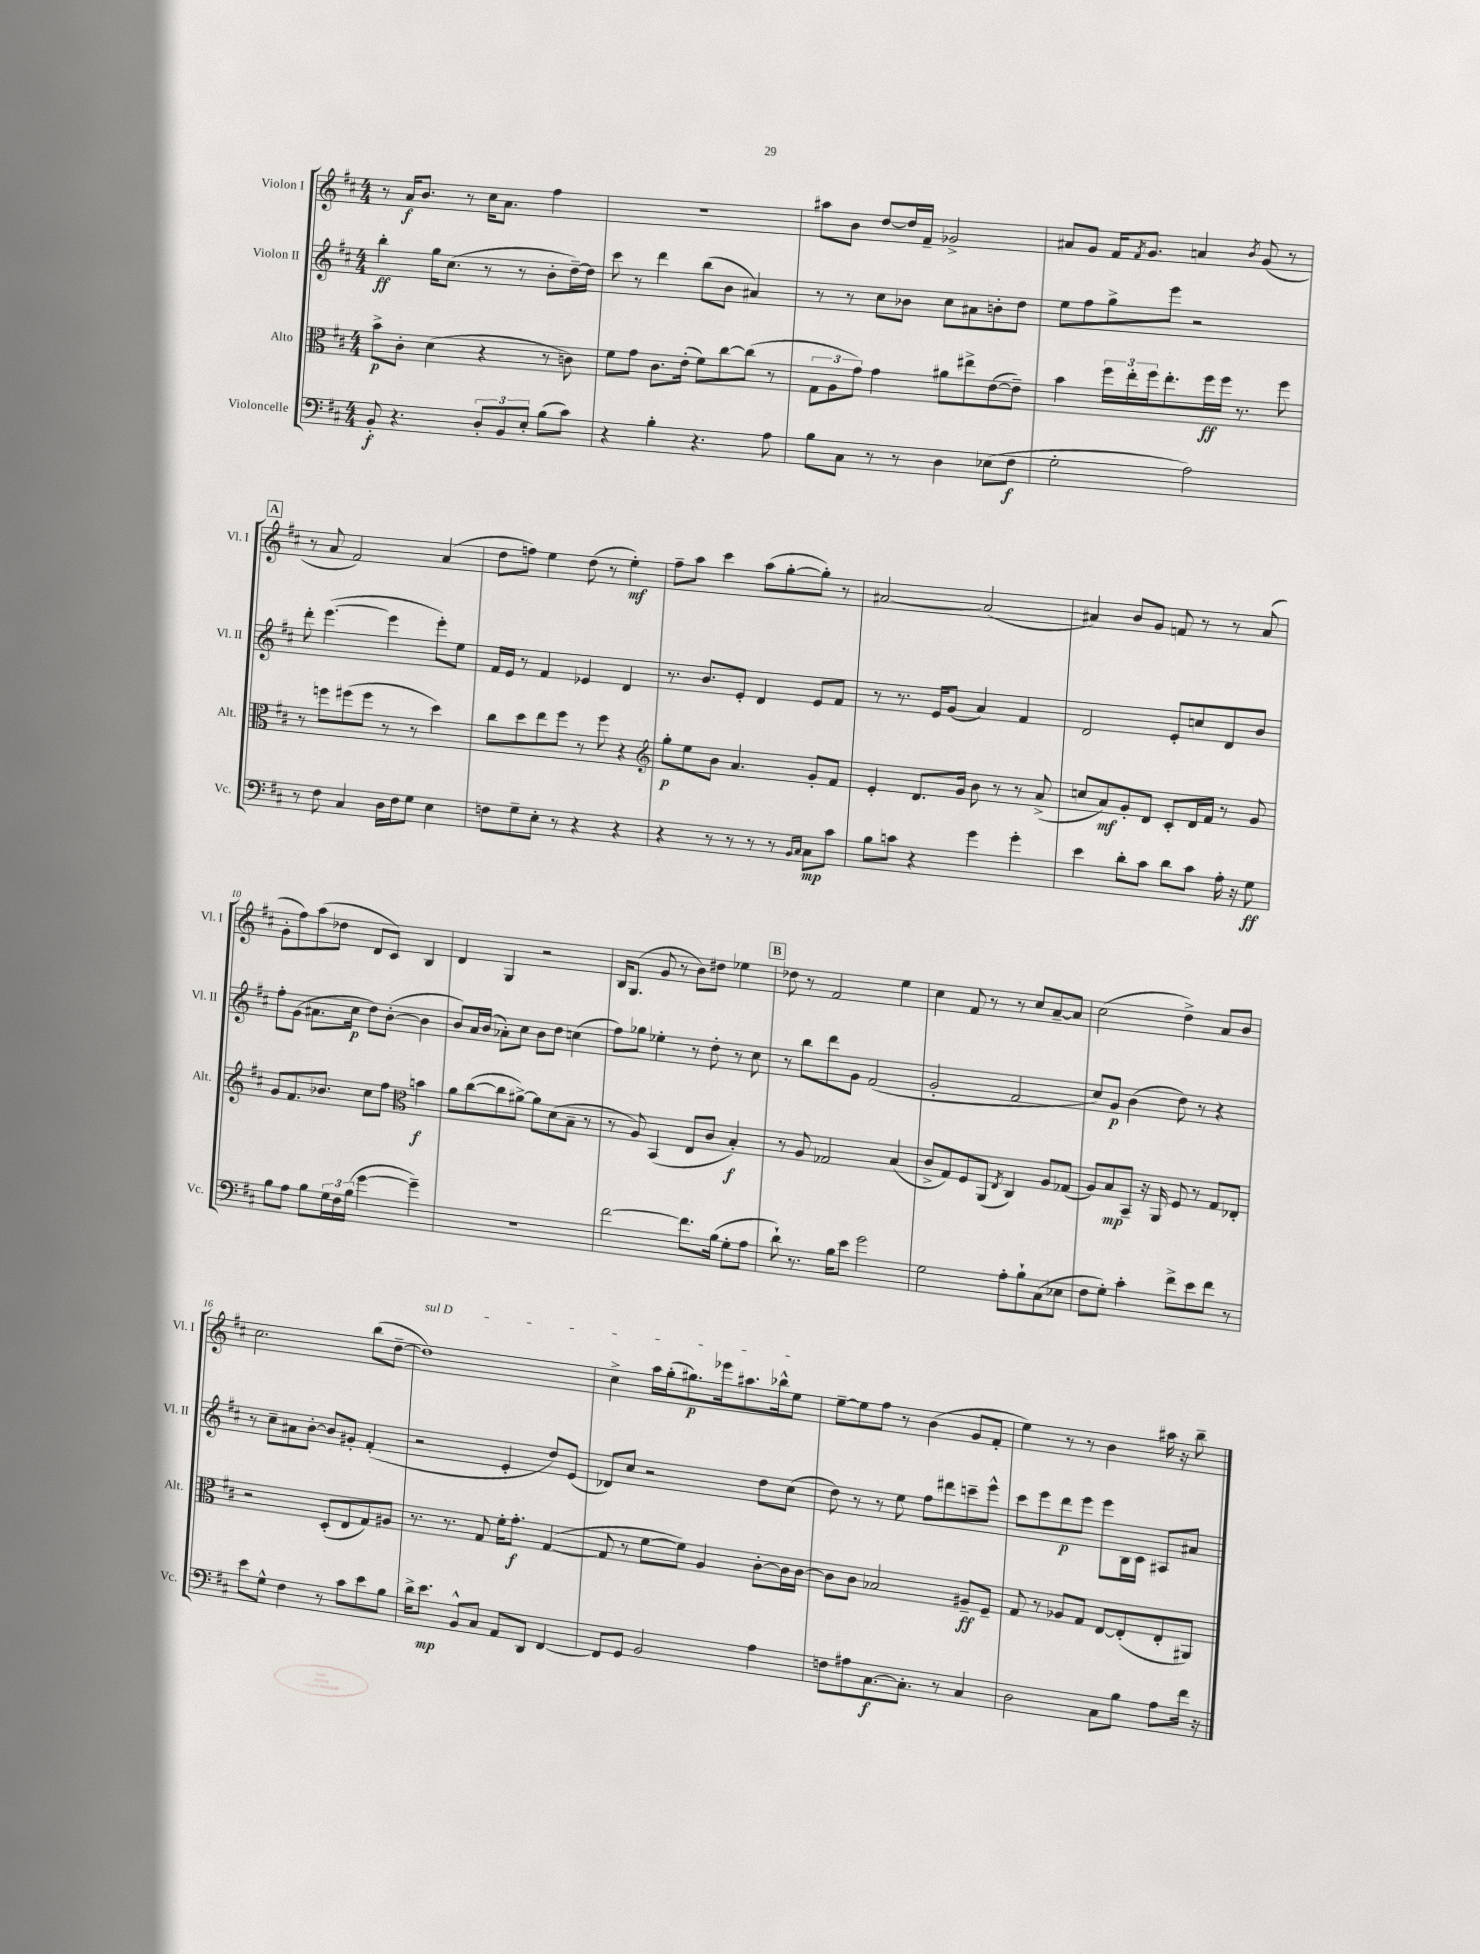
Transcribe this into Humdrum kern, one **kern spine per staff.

**kern	**dynam	**kern	**dynam	**kern	**dynam	**kern	**dynam
*part4	*part4	*part3	*part3	*part2	*part2	*part1	*part1
*staff4	*staff4	*staff3	*staff3	*staff2	*staff2	*staff1	*staff1
*I"Violoncelle	*	*I"Alto	*	*I"Violon II	*	*I"Violon I	*
*I'Vc.	*	*I'Alt.	*	*I'Vl. II	*	*I'Vl. I	*
*clefF4	*	*clefC3	*	*clefG2	*	*clefG2	*
*k[f#c#]	*	*k[f#c#]	*	*k[f#c#]	*	*k[f#c#]	*
*M4/4	*	*M4/4	*	*M4/4	*	*M4/4	*
=1	=1	=1	=1	=1	=1	=1	=1
8BB'/	f	8b^\L	p	4bb'\	ff	8r	.
4.r	.	8c#'\J	.	.	.	16a/KL	f
.	.	.	.	.	.	8.b/J	.
.	.	(4d\	.	16gg\KL	.	.	.
.	.	.	.	(8.cc#\J	.	.	.
.	.	.	.	.	.	8r	.
12D'/L	.	4r	.	8r	.	16cc#\KL	.
.	.	.	.	.	.	8.a\J	.
12BB/	.	.	.	.	.	.	.
.	.	.	.	8r	.	.	.
12E'/J	.	.	.	.	.	.	.
(8B\L	.	8r	.	8b'\L	.	4ff#\	.
8c#\J)	.	8cn\)	.	[16dd~\L)	.	.	.
.	.	.	.	16dd\JJ]	.	.	.
=2	=2	=2	=2	=2	=2	=2	=2
4r	.	8f#\L	.	8ccc#\	.	1r	.
.	.	8g\J	.	8r	.	.	.
4B'\	.	8.c#\L	.	4ddd\	.	.	.
.	.	(16e'\Jk	.	.	.	.	.
4.r	.	8f#\L)	.	(8bb\L	.	.	.
.	.	[8cc#\	.	8b\J	.	.	.
.	.	(8cc#\J]	.	4a#X/)	.	.	.
8A\	.	8r	.	.	.	.	.
=3	=3	=3	=3	=3	=3	=3	=3
8B\L	.	12G\L	.	8r	.	8aa#X\L	.
.	.	12A\	.	.	.	.	.
8C#\J	.	.	.	8r	.	8b\J	.
.	.	12g\J)	.	.	.	.	.
8r	.	4g\	.	8cc#\L	.	[8dd/L	.
8r	.	.	.	8b-X\J	.	16dd/L]	.
.	.	.	.	.	.	16f#~/JJ	.
4D\	.	8a#X\L	.	8cc#\L	.	2g-X^/	.
.	.	8ee#X^\	.	8a#X\	.	.	.
(8E-X\L	.	([8e\	.	8bn'\	.	.	.
8F#\J	f	8e~\J])	.	8dd\J	.	.	.
=4	=4	=4	=4	=4	=4	=4	=4
2G'\	.	4b\	.	8ee\L	.	8a#X/L	.
.	.	.	.	8ff#\	.	8g/J	.
.	.	24ff#\LL	.	8gg^\	.	16f#/KL	.
.	.	24ee'\	.	.	.	.	.
.	.	.	.	.	.	8qf#/	.
.	.	.	.	.	.	8.g/J	.
.	.	24ff#\J	.	.	.	.	.
.	.	8.ee'\	.	8eee\J	.	.	.
2A\)	.	.	.	2r	.	4an/	.
.	.	16ff#\L	ff	.	.	.	.
.	.	16ff#\JJ	.	.	.	.	.
.	.	8.r	.	.	.	.	.
.	.	.	.	.	.	8qb/	.
.	.	.	.	.	.	(8g/	.
.	.	8ff#\	.	.	.	8r	.
!!LO:LB:g=z
!!LO:REH:place=s1:t=A
=5	=5	=5	=5	=5	=5	=5	=5
8r	.	8r	.	8ddd'\	.	8r	.
8F#\	.	8ffn\L	.	([4.eee\	.	8a/	.
4C#/	.	(8ff#X\	.	.	.	2f#/)	.
.	.	8ff#\J	.	.	.	.	.
16D\LL	.	8r	.	4eee\]	.	.	.
16F#\J	.	.	.	.	.	.	.
8G\J	.	8r	.	.	.	.	.
4E\	.	4dd\)	.	8eee'\L)	.	(4a/	.
.	.	.	.	8ee\J	.	.	.
=6	=6	=6	=6	=6	=6	=6	=6
8Fn\L	.	8cc#\L	.	16f#/LL	.	8dd\L	.
.	.	.	.	16e/JJ	.	.	.
8G~\	.	8dd\	.	8r	.	8ffn\J)	.
8E'\J	.	8ee\	.	4f#/	.	4ee\	.
8r	.	8ff#\J	.	.	.	.	.
4r	.	8r	.	4e-X/	.	(8dd\	.
.	.	8ff#\	.	.	.	8r	.
4r	.	4r	.	4d/	.	4ee'\)	mf
=7	=7	=7	=7	=7	=7	=7	=7
*	*	*clefG2	*	*	*	*	*
4r	.	8gg'\L	p	8.r	.	8ff#~\L	.
.	.	8ee\	.	.	.	8aa\J	.
.	.	.	.	8.b/L	.	.	.
8r	.	8b\J	.	.	.	4ccc#\	.
8r	.	4.a/	.	8e'/J	.	.	.
8r	.	.	.	4d/	.	(8aa\L	.
8r	.	.	.	.	.	[8gg'\	.
16qqBB/LL	.	.	.	.	.	.	.
16qqC#/JJ	.	.	.	.	.	.	.
8C#\L	mp	8g'/L	.	8e/L	.	8gg'\J])	.
8c#\J	.	8f#/J	.	8f#/J	.	8r	.
=8	=8	=8	=8	=8	=8	=8	=8
8B\L	.	4e'/	.	8r	.	[2a#X/	.
8cn\J	.	.	.	8.r	.	.	.
4r	.	8.d/L	.	.	.	.	.
.	.	.	.	16e/KL	.	.	.
.	.	.	.	(8g/J	.	.	.
.	.	16g/Jk	.	.	.	.	.
4g\	.	8b\	.	4a/)	.	(2a#/]	.
.	.	8r	.	.	.	.	.
4g'\	.	8r	.	4f#/	.	.	.
.	.	(8a^/	.	.	.	.	.
=9	=9	=9	=9	=9	=9	=9	=9
4e\	.	8ccn/L	.	2d/	.	4a#X/)	.
.	.	8a/)	mf	.	.	.	.
8d'\L	.	8g'/	.	.	.	8b/L	.
8c#\J	.	8d/J	.	.	.	8g/J	.
8d\L	.	8c#'/L	.	8e'/L	.	8fn/	.
8c#\J	.	16d/L	.	8ccn/	.	8r	.
.	.	16f#/JJ	.	.	.	.	.
16A'\	.	8r	.	8d/	.	8r	.
16r	.	.	.	.	.	.	.
8G\	ff	8g/	.	8b/J	.	(8a#/	.
!!LO:LB:g=z
=10	=10	=10	=10	=10	=10	=10	=10
8B\L	.	8g/L	.	8ff#'\L	.	8g'\L	.
8A\J	.	8.f#/	.	(8g\J	.	8ff#\)	.
8B\L	.	.	.	8.a#X\L	.	(8aa\	.
.	.	8.b-X/J	.	.	.	.	.
24G\L	.	.	.	.	.	8dd-X\J	.
24F#\	.	.	.	.	.	.	.
.	.	.	.	16cc#\Jk	p	.	.
(24B\JJ	.	.	.	.	.	.	.
[4g\	.	8cc#\L	.	8dd\L)	.	8d/L	.
.	.	8ff#\J	.	([8b'\J	.	8c#/J)	.
*	*	*clefC3	*	*	*	*	*
4g~\])	.	4bn\	f	4b\]	.	4B/	.
=11	=11	=11	=11	=11	=11	=11	=11
1r	.	8a\L	.	8b/L)	.	4d/	.
.	.	([8cc#\	.	16a/L	.	.	.
.	.	.	.	(16b/JJ	.	.	.
.	.	8cc#\]	.	8a-X'\L)	.	4G/	.
.	.	[8a#X^\J)	.	8cc#\J	.	.	.
.	.	8a#\L]	.	8b\L	.	2r	.
.	.	(8d\	.	8dd\J	.	.	.
.	.	8B~\J	.	(4ccn\	.	.	.
.	.	8r	.	.	.	.	.
=12	=12	=12	=12	=12	=12	=12	=12
[2f#\	.	8r	.	8ff#\L)	.	16B/KL	.
.	.	.	.	.	.	(8.G/J	.
.	.	8A/)	.	8gg-X\J	.	.	.
.	.	(4BB/	.	4ee-X'\	.	8g/	.
.	.	.	.	.	.	8r	.
8.f#\L]	.	8E/L	.	8r	.	8b\L)	.
.	.	8c#/J	.	8dd'\	.	8dd#X\J	.
(16B\Jk	.	.	.	.	.	.	.
8G'\L	.	4B'/)	f	8r	.	4ee-X\	.
8A\J	.	.	.	8cc#\	.	.	.
!!LO:REH:place=s1:t=B
=13	=13	=13	=13	=13	=13	=13	=13
8d`\)	.	8r	.	8r	.	8dd-X\	.
8.r	.	8A/	.	8bb\L	.	8r	.
.	.	2G-X/	.	8ddd\	.	2f#/	.
16B\KL	.	.	.	.	.	.	.
8e\J	.	.	.	8g\J	.	.	.
2g\	.	.	.	(2f#/	.	.	.
.	.	(4B/	.	.	.	4ee\	.
=14	=14	=14	=14	=14	=14	=14	=14
2G\	.	8c#^/L	.	2g'/	.	4cc#\	.
.	.	8G/)	.	.	.	.	.
.	.	8F#/	.	.	.	8f#/	.
.	.	(8AA/J	.	.	.	8r	.
.	.	8qE/	.	.	.	.	.
8A'\L	.	4C#/)	.	2f#/	.	8r	.
8B`\	.	.	.	.	.	8cc#/L	.
(8C#\	.	8A/L	.	.	.	[8a~/	.
8E-X\J	.	(8G-X/J	.	.	.	8a/J]	.
=15	=15	=15	=15	=15	=15	=15	=15
8F#\L	.	8A/L)	.	8cc#/L)	.	(2cc#\	.
8G'\J)	.	8B/	mp	8g/J	p	.	.
4c#'\	.	8BB~/J	.	(4b\	.	.	.
.	.	16r	.	.	.	.	.
.	.	16AA/	.	.	.	.	.
8f#^\L	.	8F#/	.	8dd\)	.	4dd^\)	.
8e\	.	8r	.	8r	.	.	.
8f#\J	.	8G/L	.	4r	.	8a/L	.
8r	.	8E-X'/J	.	.	.	8b/J	.
!!LO:LB:g=z
=16	=16	=16	=16	=16	=16	=16	=16
8e\L	.	2r	.	8r	.	2.cc#\	.
8G^^\J	.	.	.	8cc#~\L	.	.	.
4F#\	.	.	.	8a#X\	.	.	.
.	.	.	.	[8b'\J	.	.	.
8r	.	(8D'/L	.	8b/L]	.	.	.
8c#\L	.	8E/	.	8g#X'/J	.	.	.
8e\	.	8G/)	.	(4f#'/	.	(8bb\L	.
8B\J	.	8A#X/J	.	.	.	[8dd~\J	.
=17	=17	=17	=17	=17	=17	=17	=17
!	!	!	!	!	!	!LO:TX:a:i:t=sul D	!
16d^\KL	.	8.r	.	2r	.	1dd])	.
8.e\J	mp	.	.	.	.	.	.
.	.	8.r	.	.	.	.	.
8BB^^/L	.	.	.	.	.	.	.
8C#/J	.	8G/	.	.	.	.	.
8AA/L	.	16f#'\KL	.	4e'/	.	.	.
.	.	8.g'\J	f	.	.	.	.
8DD/J	.	.	.	.	.	.	.
[4FF#/	.	([4G/	.	8dd/L)	.	.	.
.	.	.	.	(8e/J	.	.	.
=18	=18	=18	=18	=18	=18	=18	=18
8FF#/L]	.	8G/]	.	8d-X/L)	.	4cc#^\	.
8GG/J	.	8r	.	8cc#/J	.	.	.
2BB/	.	[8f#\L	.	2r	.	16aa\LL	.
.	.	.	.	.	.	(16gg'\J	.
.	.	8f#\J])	.	.	.	8.gg#X\)	p
.	.	4A/	.	.	.	.	.
.	.	.	.	.	.	16eee-X\k	.
.	.	.	.	.	.	8.aa#X\	.
4A\	.	[8c#'\L	.	8dd\L	.	.	.
.	.	.	.	.	.	16bb-X^^\k	.
.	.	16c#\L]	.	(8cc#\J	.	8ee\J	.
.	.	[16c#\JJ	.	.	.	.	.
=19	=19	=19	=19	=19	=19	=19	=19
8Fn\L	.	8c#\L]	.	8dd\)	.	[8ee~\L	.
8A#X\	.	8c#\J	.	8r	.	8ee\]	.
[8.C#\	f	2B-X/	.	8r	.	8ff#\J	.
.	.	.	.	8ee\	.	8r	.
8.C#'\J]	.	.	.	.	.	.	.
.	.	.	.	8ff#\L	.	(4b\	.
8r	.	.	.	8ddd#X\	.	.	.
4C#/	.	8A#X~/L	ff	8cccn~\	.	8g/L	.
.	.	8F#~/J	.	8eee^^\J	.	8f#'/J	.
=20	=20	=20	=20	=20	=20	=20	=20
2D\	.	8G/	.	8ccc#\L	.	4ee\)	.
.	.	8r	.	8eee\	.	.	.
.	.	8A-X/L	.	8ddd\	p	8r	.
.	.	8G/J	.	8eee\J	.	8r	.
8C#\L	.	[8E/L	.	8eee\L	.	4b\	.
8B\J	.	(8E'/]	.	16B\L	.	.	.
.	.	.	.	16c#\JJ	.	.	.
8A\L	.	8E'/	.	8A#X/L	.	16aa#X\	.
.	.	.	.	.	.	16r	.
16f#\Jk	.	8AA#X/J)	.	8a#X/J	.	8bb~\	.
16r	.	.	.	.	.	.	.
==	==	==	==	==	==	==	==
*-	*-	*-	*-	*-	*-	*-	*-
